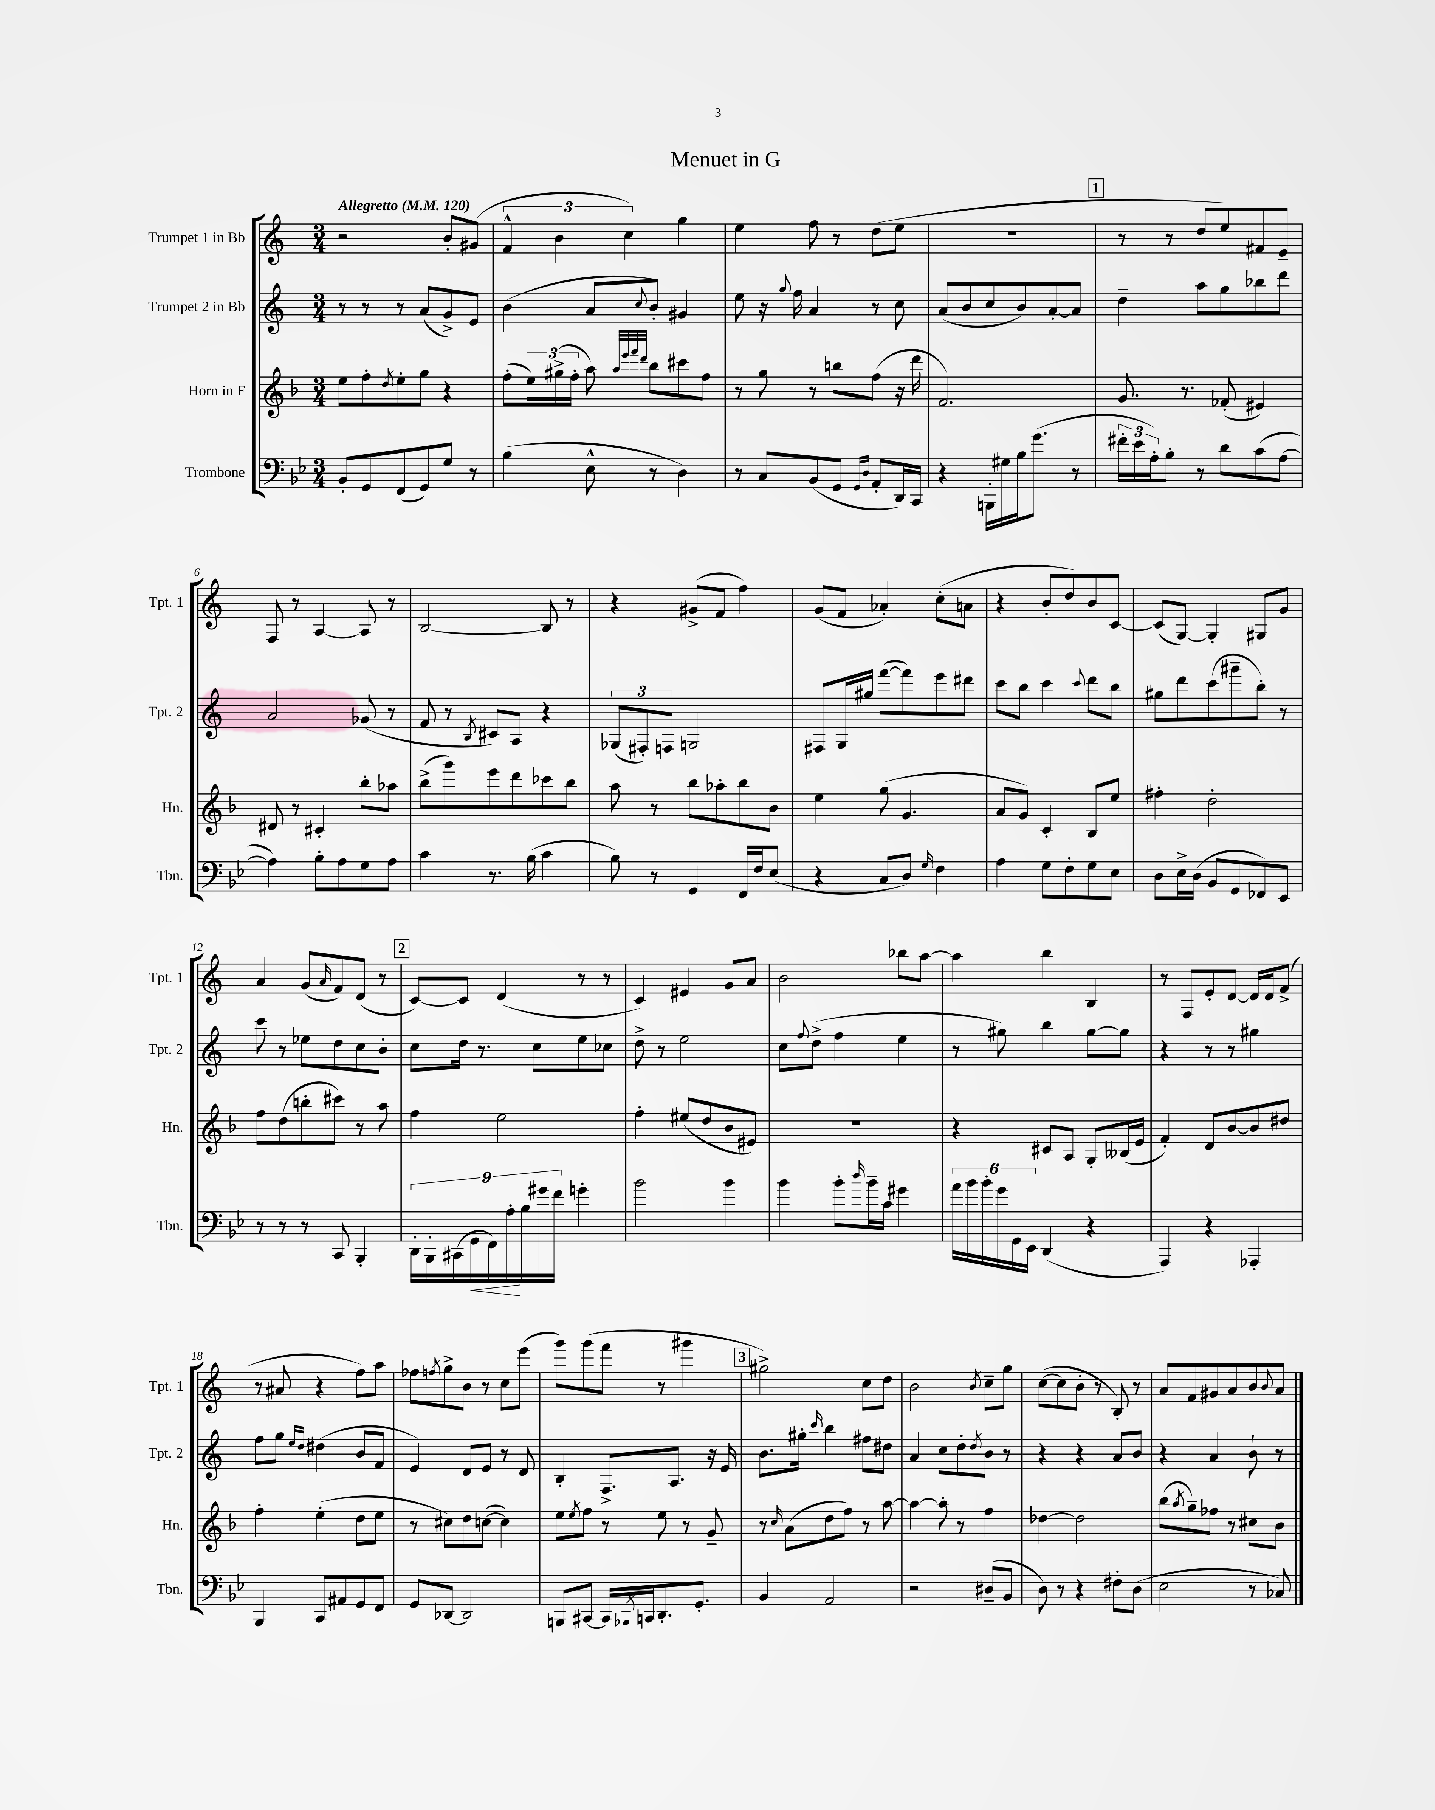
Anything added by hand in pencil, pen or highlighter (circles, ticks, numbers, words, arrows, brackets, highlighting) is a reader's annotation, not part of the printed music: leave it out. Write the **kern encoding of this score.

**kern	**dynam	**kern	**kern	**kern
*part4	*part4	*part3	*part2	*part1
*staff4	*staff4	*staff3	*staff2	*staff1
*I"Trombone	*	*I"Horn in F	*I"Trumpet 2 in Bb	*I"Trumpet 1 in Bb
*I'Tbn.	*	*I'Hn.	*I'Tpt. 2	*I'Tpt. 1
*clefF4	*	*clefG2	*clefG2	*clefG2
*k[b-e-]	*	*k[b-]	*k[]	*k[]
*M3/4	*	*M3/4	*M3/4	*M3/4
*MM120	*	*MM120	*MM120	*MM120
=1	=1	=1	=1	=1
!	!	!	!	!LO:TX:a:B:t=Allegretto
8BB-'/L	.	8ee\L	8r	2r
8GG/	.	8ff'\	8r	.
.	.	8qdd/	.	.
(8FF/	.	8ee'\	8r	.
8GG/)	.	8gg\J	(8a/L	.
8G/J	.	4r	8g^/)	8b'/L
8r	.	.	8e/J	(8g#X/J
=2	=2	=2	=2	=2
(4B-\	.	(8ff'\L	(4b\	6f^^/
.	.	24ee\L)	.	.
.	.	(24gg#X^\	.	6b\
.	.	24ff'\JJ	.	.
8E-^^\	.	8aa\)	8a/L	.
.	.	.	.	6cc\)
.	.	32qqaa/LLL	.	.
.	.	32qqeee/	.	.
.	.	32qqfff/	.	.
.	.	32qqddd/JJJ	8qqcc/	.
8r	.	8bb-\L	8b'/J)	.
4D\)	.	8ccc#X\	4g#X/	4gg\
.	.	8ff\J	.	.
=3	=3	=3	=3	=3
8r	.	8r	8ee\	4ee\
8C/L	.	8gg\	16r	.
.	.	.	8qqgg/	.
.	.	.	16ff\	.
(8BB-/	.	8r	4a/	8ff\
8GG/J	.	8bbn\L	.	8r
16qqGG/LL	.	.	.	.
16qqD/JJ	.	.	.	.
8AA'/L	.	(8ff\J	8r	(8dd\L
16DD/L)	.	16r	8cc\	8ee\J
16CC/JJ	.	16ddd\	.	.
=4	=4	=4	=4	=4
4r	.	2.f/)	(8a/L	2.r
.	.	.	8b/	.
16BBBn'\LL	.	.	8cc/	.
16G#X\	.	.	.	.
16B-\J	.	.	8b/)	.
(8.g\J	.	.	.	.
.	.	.	[8a'/	.
8r	.	.	8a/J]	.
!!LO:REH:place=s1:t=1
=5	=5	=5	=5	=5
24f#X'\LL	.	8.g/	4dd~\	8r
24e-\	.	.	.	.
24A'\J)	.	.	.	.
8B-'\J	.	.	.	8r
.	.	8.r	.	.
8r	.	.	8aa\L	8dd/L
8d\L	.	(8f-X'/	8gg\	8ee/)
(8c\	.	4e#X/)	8bb-X\	8f#X/
[8A\J	.	.	8ddd\J	8e~/J
!!LO:LB:g=z
=6	=6	=6	=6	=6
4A\])	.	8d#X/	2a/	8F/
.	.	8r	.	8r
8B-'\L	.	4c#X'/	.	[4A/
8A\	.	.	.	.
8G\	.	8bb-'\L	(8g-X/	8A/]
8A\J	.	8aa-X\J	8r	8r
=7	=7	=7	=7	=7
4c\	.	(8bb-^\L	8f/	[2B/
.	.	8ggg\)	8r	.
.	.	.	8qB/	.
8.r	.	8eee\	8c#X/L)	.
.	.	8ddd\	8A/J	.
(16B-\	.	.	.	.
4c\	.	8ccc-X\	4r	8B/]
.	.	8bb-\J	.	8r
=8	=8	=8	=8	=8
8B-\)	.	8aa\	(12G-X/L	4r
.	.	.	12F#X'/)	.
8r	.	8r	.	.
.	.	.	12Fn/J	.
4GG/	.	8bb-\L	2Gn/	(8g#X^/L
.	.	8aa-X'\	.	8f/J
16FF/LL	.	8bb-\	.	4ff\)
16F/J	.	.	.	.
(8E-/J	.	8b-\J	.	.
=9	=9	=9	=9	=9
4r	.	4ee\	8F#X/L	(8g/L
.	.	.	16G/L	8f/J
.	.	.	16gg#X/JJ	.
8C/L	.	(8gg\	([8fff\L	4a-X'/)
8D/J)	.	4.g/	8fff\])	.
16qqG/	.	.	.	.
4F\	.	.	8eee\	(8cc'\L
.	.	.	8ddd#X\J	8an\J
=10	=10	=10	=10	=10
4A\	.	8a/L	8ccc\L	4r
.	.	8g/J)	8bb\J	.
8G\L	.	4c'/	4ccc\	8b'/L
8F'\	.	.	.	8dd/)
.	.	.	8qqccc/	.
8G\	.	8B-/L	8ddd\L	8b/
8E-\J	.	8ee/J	8bb\J	[8c/J
=11	=11	=11	=11	=11
8D\L	.	4ff#X'\	8gg#X\L	(8c/L]
16E-^\L	.	.	8ddd\	[8G/J)
(16D\JJ	.	.	.	.
8BB-/L	.	2dd'\	(8ccc\	4G'/]
8GG/	.	.	8ggg#X~\	.
8FF-X/)	.	.	8bb'\J)	8G#X/L
8EE-/J	.	.	8r	8g/J
!!LO:LB:g=z
=12	=12	=12	=12	=12
8r	.	8ff\L	8ccc\	4a/
8r	.	(8dd\	8r	.
8r	.	8bbn'\	8ee-X\L	(8g/L
.	.	.	.	16qqa/
8CC/	.	8ccc#X\J)	8dd\	8f/)
4BBB-'/	.	8r	8cc\	(8d/J
.	.	8aa\	8b'\J	8r
!!LO:REH:place=s1:t=2
=13	=13	=13	=13	=13
18DD'\LL	.	4ff\	8cc\L	[8c/L)
18BBB-'\	.	.	.	.
(18CC#X\	.	.	.	.
.	.	.	16dd\Jk	8c/J]
!	!LO:HP:b	!	!	!
18GG\	<	.	.	.
.	.	.	8.r	.
18FF\)	.	.	.	.
.	.	2ee\	.	(4d/
18A'\	.	.	.	.
18B-\	[	.	.	.
.	.	.	8cc\L	.
18g#X\	.	.	.	.
18f\JJ	.	.	.	.
4gn'\	.	.	8ee\	8r
.	.	.	8cc-X\J	8r
=14	=14	=14	=14	=14
2b-\	.	4ff'\	8dd^\	4c/)
.	.	.	8r	.
.	.	(8ee#X/L	2ee\	4e#X/
.	.	8dd/	.	.
4b-\	.	8b-/	.	8g/L
.	.	8e#X/J)	.	8a/J
=15	=15	=15	=15	=15
4b-\	.	2.r	8cc\L	2b\
.	.	.	8qqff/	.
.	.	.	(8dd^\J	.
8b-'\L	.	.	4ff\	.
16qqdd/	.	.	.	.
16b-~\L	.	.	.	.
16c\JJ	.	.	.	.
4g#X\	.	.	4ee\	8bb-X\L
.	.	.	.	[8aa\J
=16	=16	=16	=16	=16
24a\LL	.	4r	8r	4aa\]
24b-\	.	.	.	.
24b-'\	.	.	.	.
24g\	.	.	8gg#X\)	.
24GG\	.	.	.	.
24EE-\JJ	.	.	.	.
(4DD/	.	8c#X/L	4bb\	4bb\
.	.	8A/J	.	.
4r	.	8G'/L	[8gg#\L	4B/
.	.	(16B--X/L	8gg#\J]	.
.	.	16e/JJ	.	.
=17	=17	=17	=17	=17
4AAA/)	.	4f'/)	4r	8r
.	.	.	.	8F/L
4r	.	8d/L	8r	8e'/
.	.	[8b-/	8r	[8d/J
4AAA-X'/	.	8b-/]	4gg#X\	16d/LL]
.	.	.	.	16d/J
.	.	8dd#X/J	.	(8f^/J
!!LO:LB:g=z
=18	=18	=18	=18	=18
4BBB-/	.	4ff'\	8ff\L	8r
.	.	.	8gg\J	8a#X/
.	.	.	16qqee/LL	.
.	.	.	16qqdd/JJ	.
8CC/L	.	(4ee'\	(4dd#X\	4r
8AA#X/	.	.	.	.
8GG/	.	8dd\L	8b/L	8ff\L)
8FF/J	.	8ee\J	8f/J	8aa\J
=19	=19	=19	=19	=19
8GG/L	.	8r	4e/)	8ff-X\L
.	.	.	.	8qffn/
[8DD-X/J	.	8cc#X\L)	.	8gg^\
2DD-/]	.	8dd\	8d/L	8b\J
.	.	([8ccn\J	8e/J	8r
.	.	4cc\])	8r	8cc\L
.	.	.	8d/	(8eee\J
=20	=20	=20	=20	=20
8BBBn/L	.	8ee\L	4B'/	8ggg\L)
.	.	8qee/	.	.
[8CC#X/J	.	8ff\J	.	(8ggg\
16CC#/LL]	.	8r	8.F^/L	8fff\J
8qBBB-X/	.	.	.	.
16CCn/J	.	.	.	.
8.DD'/	.	8ee\	.	8r
.	.	.	8.A/J	.
.	.	8r	.	4ggg#X\
8.GG'/J	.	.	.	.
.	.	8g~/	16r	.
.	.	.	16e/	.
!!LO:REH:place=s1:t=3
=21	=21	=21	=21	=21
4BB-/	.	8r	8.b\L	2gg#X^\)
.	.	16qqcc/	.	.
.	.	(8a\L	.	.
.	.	.	16gg#X'\Jk	.
.	.	.	16qqccc/	.
2AA/	.	8dd\	4bb\	.
.	.	8ff\J)	.	.
.	.	8r	8ff#X\L	8cc\L
.	.	[8aa\	8dd#X\J	8dd\J
=22	=22	=22	=22	=22
2r	.	4aa\_	4a/	2b\
.	.	8aa'\]	8cc\L	.
.	.	8r	8dd'\	.
.	.	.	8qdd/	8qb/
(8D#X~/L	.	4ff\	8b\J	8cc~\L
8BB-/J	.	.	8r	8gg\J
=23	=23	=23	=23	=23
8D\)	.	[4dd-X\	4r	([8cc\L
8r	.	.	.	8cc\]
4r	.	2dd-\]	4r	8b'\J
.	.	.	.	8r
8F#X'\L	.	.	8a/L	8B'/)
(8D\J	.	.	8b/J	8r
=24	=24	=24	=24	=24
2E-\	.	(8bb-\L	4r	8a/L
.	.	8qaa/	.	.
.	.	8gg~\)	.	8f/
.	.	8ff-X\J	4a/	8g#X/
.	.	8r	.	8a/
8r	.	8cc#X\L	8b`\	8b/
.	.	.	.	8qqb/
8C-X/)	.	8b-\J	8r	8a/J
==	==	==	==	==
*-	*-	*-	*-	*-
